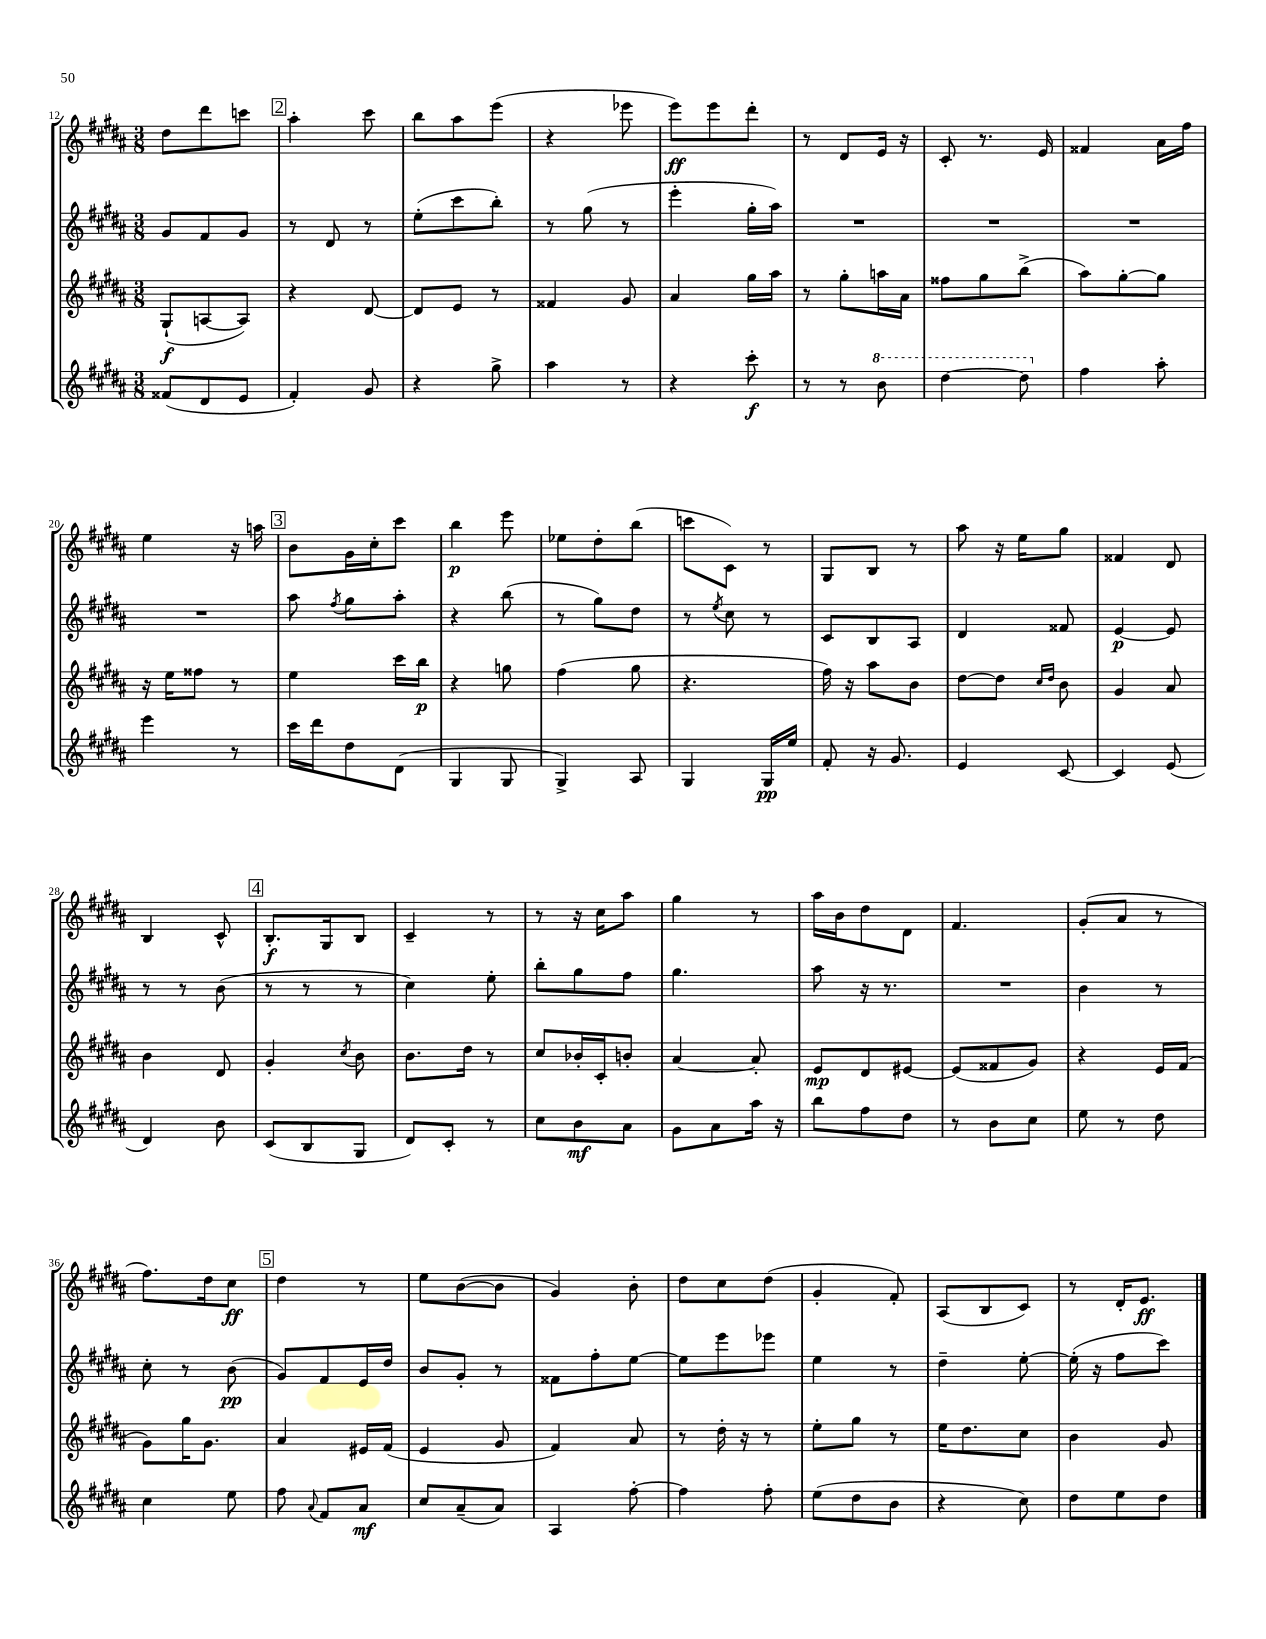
<<
\new StaffGroup <<
\new Staff = "s0" {
    \clef treble \key b \major \numericTimeSignature \time 3/8
    \autoBeamOff dis''8[ dis'''8 c'''8] |
    \mark \markup { \box "2" } ais''4-. cis'''8 |
    b''8[ ais''8 e'''8]( |
    r4 ees'''8 |
    e'''8[\ff) e'''8 dis'''8]-. |
    r8 dis'8[ e'16] r16 |
    cis'8-. r8. e'16 |
    fisis'4 ais'16[ fis''16] |
    e''4 r16 a''16 |
    \mark \markup { \box "3" } b'8[ gis'16 cis''16-. cis'''8] |
    b''4\p e'''8 |
    ees''8[ dis''8-. b''8]( |
    c'''8[ cis'8]) r8 |
    gis8[ b8] r8 |
    ais''8 r16 e''16[ gis''8] |
    fisis'4 dis'8 |
    b4 cis'8-^ |
    \mark \markup { \box "4" } b8.[-.\f gis16 b8] |
    cis'4-- r8 |
    r8 r16 cis''16[ ais''8] |
    gis''4 r8 |
    ais''16[ b'16 dis''8 dis'8] |
    fis'4. |
    gis'8[-.( ais'8] r8 |
    fis''8.[) dis''16 cis''8]\ff |
    \mark \markup { \box "5" } dis''4 r8 |
    e''8[ b'8~( b'8] |
    gis'4) b'8-. |
    dis''8[ cis''8 dis''8]( |
    gis'4-. fis'8-.) |
    ais8[( b8 cis'8]) |
    r8 dis'16[-. e'8.]\ff \bar "|." |
}
\new Staff = "s1" {
    \clef treble \key b \major \numericTimeSignature \time 3/8
    \autoBeamOff gis'8[ fis'8 gis'8] |
    \mark \markup { \box "2" } r8 dis'8 r8 |
    e''8[-.( cis'''8 b''8]-.) |
    r8 gis''8( r8 |
    e'''4-. gis''16[-. ais''16]) |
    R4. |
    R4. |
    R4. |
    R4. |
    \mark \markup { \box "3" } ais''8 \acciaccatura { fis''8 } gis''8[ ais''8]-. |
    r4 b''8( |
    r8 gis''8[) dis''8] |
    r8 \acciaccatura { e''8 } cis''8 r8 |
    cis'8[ b8 ais8] |
    dis'4 fisis'8 |
    e'4~\p e'8 |
    r8 r8 b'8( |
    \mark \markup { \box "4" } r8 r8 r8 |
    cis''4) e''8-. |
    b''8[-. gis''8 fis''8] |
    gis''4. |
    ais''8 r16 r8. |
    R4. |
    b'4 r8 |
    cis''8-. r8 b'8\pp( |
    \mark \markup { \box "5" } gis'8[) fis'8 e'16 dis''16] |
    b'8[ gis'8]-. r8 |
    fisis'8[ fis''8-. e''8]~ |
    e''8[ e'''8 ees'''8] |
    e''4 r8 |
    dis''4-- e''8~-. |
    e''16-.( r16 fis''8[ cis'''8]) \bar "|." |
}
\new Staff = "s2" {
    \clef treble \key b \major \numericTimeSignature \time 3/8
    \autoBeamOff gis8[-!\f( a8~ a8]) |
    \mark \markup { \box "2" } r4 dis'8~ |
    dis'8[ e'8] r8 |
    fisis'4 gis'8 |
    ais'4 gis''16[ ais''16] |
    r8 gis''8[-. a''16 ais'16] |
    fisis''8[ gis''8 b''8]->( |
    ais''8[) gis''8~-. gis''8] |
    r16 e''16[ fisis''8] r8 |
    \mark \markup { \box "3" } e''4 cis'''16[ b''16]\p |
    r4 g''8 |
    fis''4( gis''8 |
    r4. |
    fis''16) r16 ais''8[ b'8] |
    dis''8[~ dis''8] \grace { cis''16[ dis''16] } b'8 |
    gis'4 ais'8 |
    b'4 dis'8 |
    \mark \markup { \box "4" } gis'4-. \acciaccatura { cis''8 } b'8 |
    b'8.[ dis''16] r8 |
    cis''8[ bes'16-. cis'16-. b'8]-. |
    ais'4~ ais'8-. |
    e'8[\mp dis'8 eis'8]~ |
    eis'8[( fisis'8 gis'8]) |
    r4 e'16[ fis'16]( |
    gis'8[) gis''16 gis'8.] |
    \mark \markup { \box "5" } ais'4 eis'16[ fis'16]( |
    e'4 gis'8 |
    fis'4) ais'8 |
    r8 dis''16-. r16 r8 |
    e''8[-. gis''8] r8 |
    e''16[ dis''8. cis''8] |
    b'4 gis'8 \bar "|." |
}
\new Staff = "s3" {
    \clef treble \key b \major \numericTimeSignature \time 3/8
    \autoBeamOff fisis'8[( dis'8 e'8] |
    \mark \markup { \box "2" } fis'4-.) gis'8 |
    r4 gis''8-> |
    ais''4 r8 |
    r4 cis'''8-.\f |
    r8 r8 \ottava #1 b''8 |
    dis'''4~ dis'''8 \ottava #0 |
    fis''4 ais''8-. |
    e'''4 r8 |
    \mark \markup { \box "3" } cis'''16[ dis'''16 dis''8 dis'8]( |
    gis4 gis8 |
    gis4->) ais8 |
    gis4 gis16[\pp e''16] |
    fis'8-. r16 gis'8. |
    e'4 cis'8~ |
    cis'4 e'8( |
    dis'4) b'8 |
    \mark \markup { \box "4" } cis'8[( b8 gis8] |
    dis'8[) cis'8]-. r8 |
    cis''8[ b'8\mf ais'8] |
    gis'8[ ais'8 ais''16] r16 |
    b''8[ fis''8 dis''8] |
    r8 b'8[ cis''8] |
    e''8 r8 dis''8 |
    cis''4 e''8 |
    \mark \markup { \box "5" } fis''8 \appoggiatura { ais'8 } fis'8[ ais'8]\mf |
    cis''8[ ais'8--( ais'8]) |
    ais4 fis''8~-. |
    fis''4 fis''8-. |
    e''8[( dis''8 b'8] |
    r4 cis''8) |
    dis''8[ e''8 dis''8] \bar "|." |
}
>>
>>
\layout { \context { \Score currentBarNumber = #12 } }
